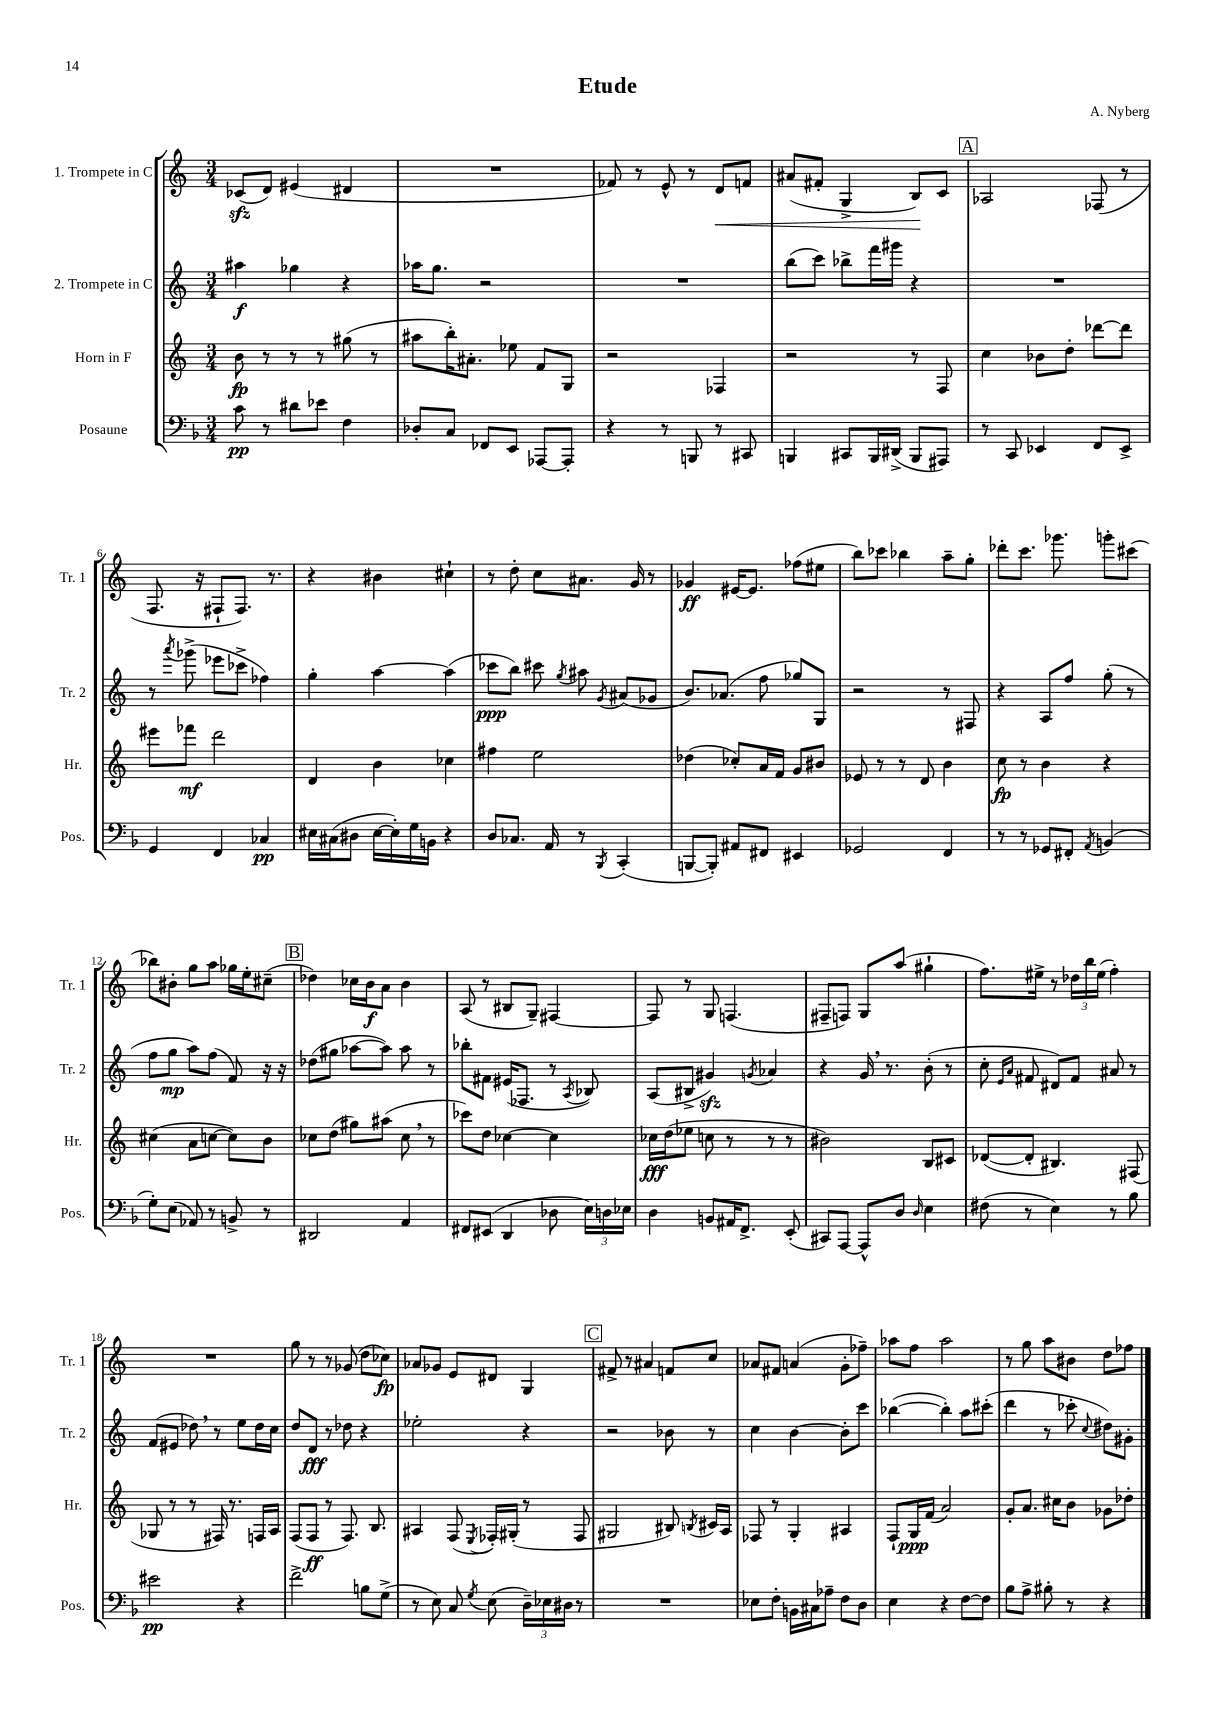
\header { title = "Etude" composer = "A. Nyberg" }
<<
\new StaffGroup <<
\new Staff = "s0" \with { instrumentName = "1. Trompete in C" shortInstrumentName = "Tr. 1" } {
    \clef treble \key c \major \numericTimeSignature \time 3/4
    \autoBeamOff ces'8[\sfz( d'8]) eis'4( dis'4 |
    R2. |
    fes'8) r8 e'8-^ r8 d'8[\< f'8] |
    ais'8[( fis'8]-. g4-> b8[\!) c'8] |
    \mark \markup { \box "A" } aes2 fes8( r8 |
    f8. r16 fis8[-! fis8.]) r8. |
    r4 bis'4 cis''4-! |
    r8 d''8-. c''8[ ais'8.] g'16 r8 |
    ges'4\ff eis'16[~ eis'8.] fes''8[( eis''8] |
    b''8[) ces'''8] bes''4 a''8[-- g''8]-. |
    des'''8[-. c'''8.] ges'''8. g'''8[-. cis'''8]( |
    bes''8[) bis'8]-. g''8[ a''8] ges''16[ e''16-. cis''8]--( |
    \mark \markup { \box "B" } des''4) ces''16[ b'16\f a'8] b'4 |
    a8( r8 bis8[ g8]--) fis4~ |
    fis8 r8 g8 f4.( |
    fis8[-- f8]) g8[ a''8]( gis''4-! |
    f''8.[) eis''16]-> r8 \tuplet 3/2 { des''16[ b''16 eis''16]( } f''4-.) |
    R2. |
    g''8 r8 r8 ges'8( d''8[ ces''8]\fp) |
    aes'8[ ges'8] e'8[ dis'8] g4 |
    \mark \markup { \box "C" } fis'8-> r8 ais'4 f'8[ c''8] |
    aes'8[ fis'8] a'4( g'8[-. fes''8]--) |
    aes''8[ f''8] aes''2 |
    r8 g''8 a''8[ bis'8] d''8[ fes''8] \bar "|." |
}
\new Staff = "s1" \with { instrumentName = "2. Trompete in C" shortInstrumentName = "Tr. 2" } {
    \clef treble \key c \major \numericTimeSignature \time 3/4
    \autoBeamOff ais''4\f ges''4 r4 |
    aes''16[ g''8.] r2 |
    R2. |
    b''8[( c'''8]) bes''8[-> f'''16 gis'''16] r4 |
    \mark \markup { \box "A" } R2. |
    r8 \acciaccatura { a'''8 } ges'''8->( ees'''8[ ces'''8]-> fes''4) |
    g''4-. a''4~ a''4( |
    ces'''8[\ppp b''8]) cis'''8 \acciaccatura { g''8 } ais''8 \acciaccatura { g'8 } ais'8[( ges'8] |
    b'8.[) aes'8.]( f''8 ges''8[) g8] |
    r2 r8 fis8 |
    r4 a8[ f''8] g''8-.( r8 |
    f''8[ g''8]\mp a''8[) f''8]( f'8) r16 r16 |
    \mark \markup { \box "B" } des''8[( gis''8] aes''8[~ aes''8]) aes''8 r8 |
    bes''8[-. fis'8] eis'16[( fes8.] r8 \acciaccatura { a8 } bes8) |
    a8[( bis8]-> gis'4\sfz) \acciaccatura { g'8 } aes'4 |
    r4 g'16 \breathe r8. b'8-.( r8 |
    c''8-. \grace { e'16[ a'16] } fis'8 dis'8[) fis'8] ais'8 r8 |
    f'8[( eis'8] des''8) \breathe r8 e''8[ des''16 c''16] |
    d''8[ d'8]\fff r8 des''8 r4 |
    ees''2-. r4 |
    \mark \markup { \box "C" } r2 bes'8 r8 |
    c''4 b'4~ b'8[-. c'''8] |
    bes''4~( bes''4-.) a''8[ cis'''8]-.( |
    d'''4 r8 ces'''8-. \appoggiatura { c''8 } dis''8[) gis'8]-. \bar "|." |
}
\new Staff = "s2" \with { instrumentName = "Horn in F" shortInstrumentName = "Hr." } {
    \clef treble \key c \major \numericTimeSignature \time 3/4
    \autoBeamOff b'8\fp r8 r8 r8 gis''8( r8 |
    ais''8[ b''16-.) ais'8.]-. ees''8 f'8[ g8] |
    r2 fes4 |
    r2 r8 f8 |
    \mark \markup { \box "A" } c''4 bes'8[ d''8]-. des'''8[~ des'''8] |
    eis'''8[ fes'''8]\mf d'''2 |
    d'4 b'4 ces''4 |
    fis''4 e''2 |
    des''4( ces''8[-.) a'16 f'16] g'8[ bis'8] |
    ees'8 r8 r8 d'8 b'4 |
    c''8\fp r8 b'4 r4 |
    cis''4( a'8[ c''8]~ c''8[) b'8] |
    \mark \markup { \box "B" } ces''8[ d''8]( gis''8[) ais''8]( ces''8 \breathe r8 |
    ces'''8[) d''8] ces''4~ ces''4 |
    ces''16[\fff d''16( ees''8] c''8 r8 r8 r8 |
    bis'2) b8[ cis'8] |
    des'8[~( des'8]-. bis4.) fis8( |
    ges8 r8 r8 fis16) r8. f16[ a16] |
    f8[( f8]\ff r8 f8.) b8. |
    ais4 f8( \acciaccatura { e8 } fes16[-.) gis16]-.( r8 fes8 |
    \mark \markup { \box "C" } gis2 bis8) \acciaccatura { b8 } cis'16[ a16] |
    fes8 r8 g4-. ais4 |
    f8[-! g16\ppp f'16]( a'2) |
    g'8[-. a'8.] cis''16[ b'8] ges'8[ des''8]-. \bar "|." |
}
\new Staff = "s3" \with { instrumentName = "Posaune" shortInstrumentName = "Pos." } {
    \clef bass \key f \major \numericTimeSignature \time 3/4
    \autoBeamOff c'8\pp r8 dis'8[ ees'8] f4 |
    des8[-. c8] fes,8[ e,8] aes,,8[~ aes,,8]-. |
    r4 r8 b,,8 r8 cis,8 |
    b,,4 cis,8[ b,,16 dis,16]->( b,,8[ ais,,8]) |
    \mark \markup { \box "A" } r8 c,8 ees,4 f,8[ ees,8]-> |
    g,4 f,4 ces4\pp |
    eis16[ cis16( dis8] eis16[~ eis16-.) g16 b,16] r4 |
    d8[ ces8.] a,16 r8 \acciaccatura { bes,,8 } c,4-.( |
    b,,8[~ b,,8]-.) ais,8[ fis,8] eis,4 |
    ges,2 f,4 |
    r8 r8 ges,8[ fis,8]-. \acciaccatura { a,8 } b,4( |
    g8[-.) e8]( aes,8) r8 b,8-> r8 |
    \mark \markup { \box "B" } dis,2 a,4 |
    fis,8[ eis,8]( d,4 des8 \tuplet 3/2 { e16[) d16 ees16] } |
    d4 b,8[ ais,16 f,8.]-> e,8-.( |
    cis,8[) a,,8]~ a,,8[-^ d8] \grace { d16 } e4 |
    fis8( r8 e4) r8 bes8 |
    eis'2\pp r4 |
    f'2-> b8[ g8]->( |
    r8 e8) c8 \acciaccatura { g8 } e8( \tuplet 3/2 { d16[--) ees16 dis16] } r8 |
    \mark \markup { \box "C" } R2. |
    ees8[ f8]-. b,16[ cis16 aes8]-- f8[ d8] |
    e4 r4 f8[~ f8] |
    bes8[ a8]-> bis8-. r8 r4 \bar "|." |
}
>>
>>
